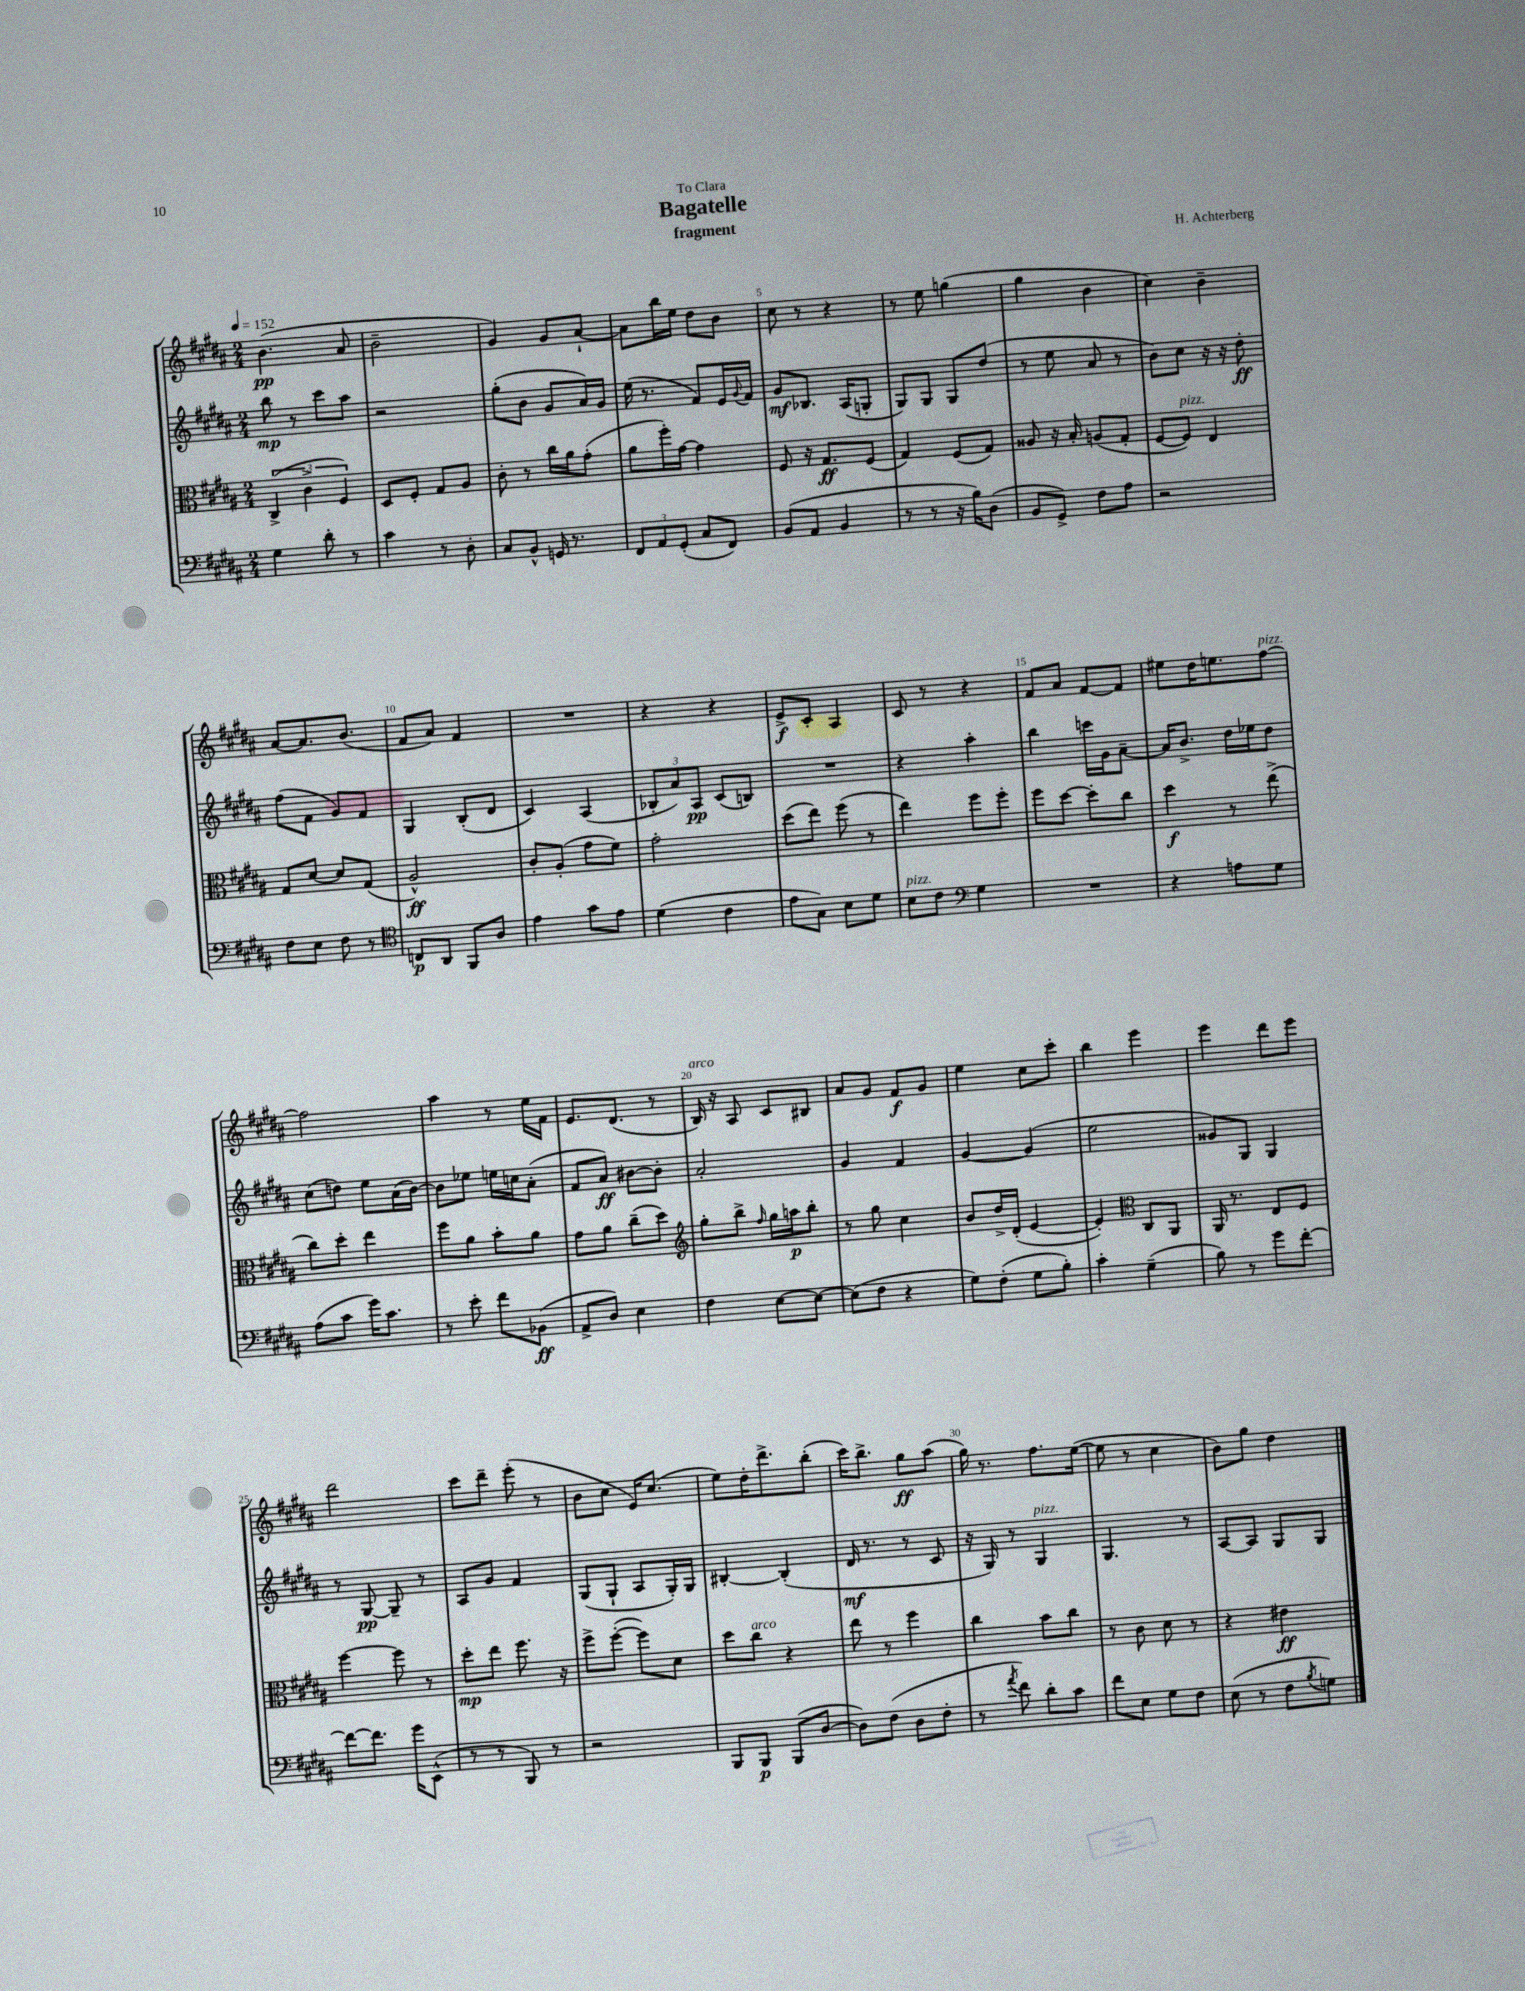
\header { title = "Bagatelle" composer = "H. Achterberg" subtitle = "fragment" dedication = "To Clara" }
<<
\new StaffGroup <<
\new Staff = "s0" {
    \clef treble \key b \major \numericTimeSignature \time 2/4 \tempo 4 = 152
    b'4.\pp( ais'8 |
    b'2-- |
    gis'4) gis'8 ais'8~-! |
    ais'8 b''16 e''16 dis''8 b'8 |
    cis''8 r8 r4 |
    r8 e''8 g''4( |
    gis''4 b'4 |
    cis''4) b'4-- |
    ais'8~ ais'8. b'8.( |
    fis'8 ais'8) fis'4 |
    R2 |
    r4 r4 |
    e'8->\f cis'8-. ais4 |
    cis'8 r8 r4 |
    fis'8 ais'8 fis'8~ fis'8 |
    eis''8 dis''16 e''8. fis''8~^\markup { \italic "pizz." } |
    fis''2 |
    ais''4 r8 e''16 fis'16 |
    e'8. dis'8.( r8 |
    b16^\markup { \italic "arco" }) r16 ais8 cis'8 bis8 |
    ais'8 gis'8 fis'8\f gis'8 |
    e''4 cis''8 cis'''8-. |
    b''4 e'''4 |
    e'''4 dis'''8 e'''8 |
    dis'''2 |
    cis'''8 dis'''8-- e'''8-.( r8 |
    b'8 cis''8 e'16) cis''8.( |
    e''8) dis''16-. dis'''8.-> b''8-.( |
    cis'''16) b''8.-> gis''8\ff ais''8( |
    gis''16) r8. fis''8. e''16~( |
    e''8 r8 cis''4 |
    b'8) gis''8 dis''4 \bar "|." |
}
\new Staff = "s1" {
    \clef treble \key b \major \numericTimeSignature \time 2/4
    b''8\mp r8 cis'''8 ais''8 |
    r2 |
    gis''8-.( b'8 gis'8 ais'16) gis'16 |
    e''16( r8. fis'8) e'16 \appoggiatura { gis'8 } fis'16 |
    gis'8\mf bes8. ais16( g8-. |
    gis8) gis8 gis8 dis''8( |
    r8 e''8 ais'8 r8 |
    b'8) cis''8 r16 r16 dis''8-.\ff |
    fis''8( fis'8 gis'8) fis'8 |
    gis4 b8-.( dis'8 |
    cis'4) ais4( |
    \tuplet 3/2 { bes8-. ais'8) ais8\pp } cis'8( b8) |
    R2 |
    r4 ais''4-. |
    b''4 c'''16 gis'16 ais'8~-- |
    ais'16 b'8.-> dis''16 ees''16 dis''8 |
    cis''8( d''8) e''8 ais'16( b'16~) |
    b'8 ees''8 e''16 c''16 ais'8-.( |
    fis'8 ais'8\ff) bis'8~ bis'8-. |
    ais'2-. |
    gis'4 fis'4 |
    gis'4~ gis'4( |
    e''2 |
    gisis'8) gis8 gis4 |
    r8 gis8~\pp gis8-- r8 |
    ais8 gis'8 fis'4 |
    gis8( gis8-! ais8 gis16-.) gis16 |
    bis4~-. bis4-.( |
    dis'16\mf r8. r8 cis'8 |
    r16 gis16) r8 gis4^\markup { \italic "pizz." } |
    gis4. r8 |
    ais8~ ais8 gis8 gis8 \bar "|." |
}
\new Staff = "s2" {
    \clef alto \key b \major \numericTimeSignature \time 2/4
    \tuplet 3/2 { cis4->( cis'4-> fis4) } |
    dis8 fis8-. gis8 ais8 |
    cis'8-. r8 cis''16 ais'16 gis'8-.( |
    ais'8 fis''16-.) gis'16~ gis'4 |
    fis8 r16 gis8.\ff fis8( |
    gis4) fis8( gis8) |
    aisis8 r16 b16-. a8( gis8-. |
    fis8~ fis8^\markup { \italic "pizz." }) e4 |
    gis8 dis'8~ dis'8 gis8( |
    ais2-^\ff) |
    cis'8-. ais8-.( gis'8 fis'8) |
    gis'2-. |
    dis''8( e''8) fis''8( r8 |
    e''4) fis''8 fis''8-. |
    fis''8 dis''8~ dis''8-. cis''8 |
    dis''4\f r8 e''8->( |
    cis''8) dis''8-. e''4 |
    fis''8 ais'8 b'8-. ais'8 |
    gis'8 ais'8 cis''8--( dis''8) |
    \clef treble gis''8-. b''8-> \grace { fis''16 } gis''16 a''16\p b''8-. |
    r8 gis''8 cis''4 |
    b'8 dis''16-> dis'16-.( e'4~ |
    e'4-.) \clef alto cis8 ais,8 |
    ais,16 r8. e8 fis8 |
    fis''4~ fis''8 r8 |
    dis''8-.\mp e''8 fis''8. r16 |
    fis''8-> fis''8~-.( fis''8) dis'8 |
    dis''8 cis''8^\markup { \italic "arco" } r4 |
    e''8 r8 fis''4 |
    cis''4 b'8 cis''8 |
    r8 cis'8 dis'8 r8 |
    r4 eis'4\ff \bar "|." |
}
\new Staff = "s3" {
    \clef bass \key b \major \numericTimeSignature \time 2/4
    gis4 dis'8-. r8 |
    cis'4 r8 dis8-. |
    cis8 b,8-^ g,16 r8. |
    \tuplet 3/2 { fis,8 ais,8 gis,8-.( } cis8 fis,8) |
    b,8( ais,8 b,4 |
    r8 r8 r16 b16) dis8( |
    b,8 gis,8->) fis8 ais8 |
    r2 |
    fis8 e8 fis8 r8 |
    \clef tenor c8\p ais,8 fis,8 ais8 |
    e'4 gis'8 e'8 |
    dis'4( cis'4 |
    e'8 gis8) b8 dis'8 |
    b8^\markup { \italic "pizz." } cis'8 \clef bass gis4 |
    R2 |
    r4 a8 gis8 |
    ais8( cis'8 gis'16) cis'8. |
    r8 e'8-. fis'8 bes,8\ff( |
    ais,8-> dis8) e4 |
    fis4 e8~ e8~ |
    e8( fis8 r4 |
    gis8) fis8-.( gis8 b8-.) |
    cis'4-. gis4--( |
    b8) r8 gis'8 fis'8~-. |
    fis'8~ fis'8. gis'16 e,8-^( |
    r8 r8 b,,8) r8 |
    r2 |
    b,,8 b,,8\p b,,8( dis8~ |
    dis8) fis8( dis8 fis8-. |
    r8 \acciaccatura { ais'8 } fis'8) dis'8-. cis'8 |
    fis'8 e8 gis8 fis8 |
    e8( r8 fis8 \acciaccatura { b8 } g8) \bar "|." |
}
>>
>>
\layout { \context { \Score \override BarNumber.break-visibility = ##(#f #t #t) barNumberVisibility = #(every-nth-bar-number-visible 5) } }
